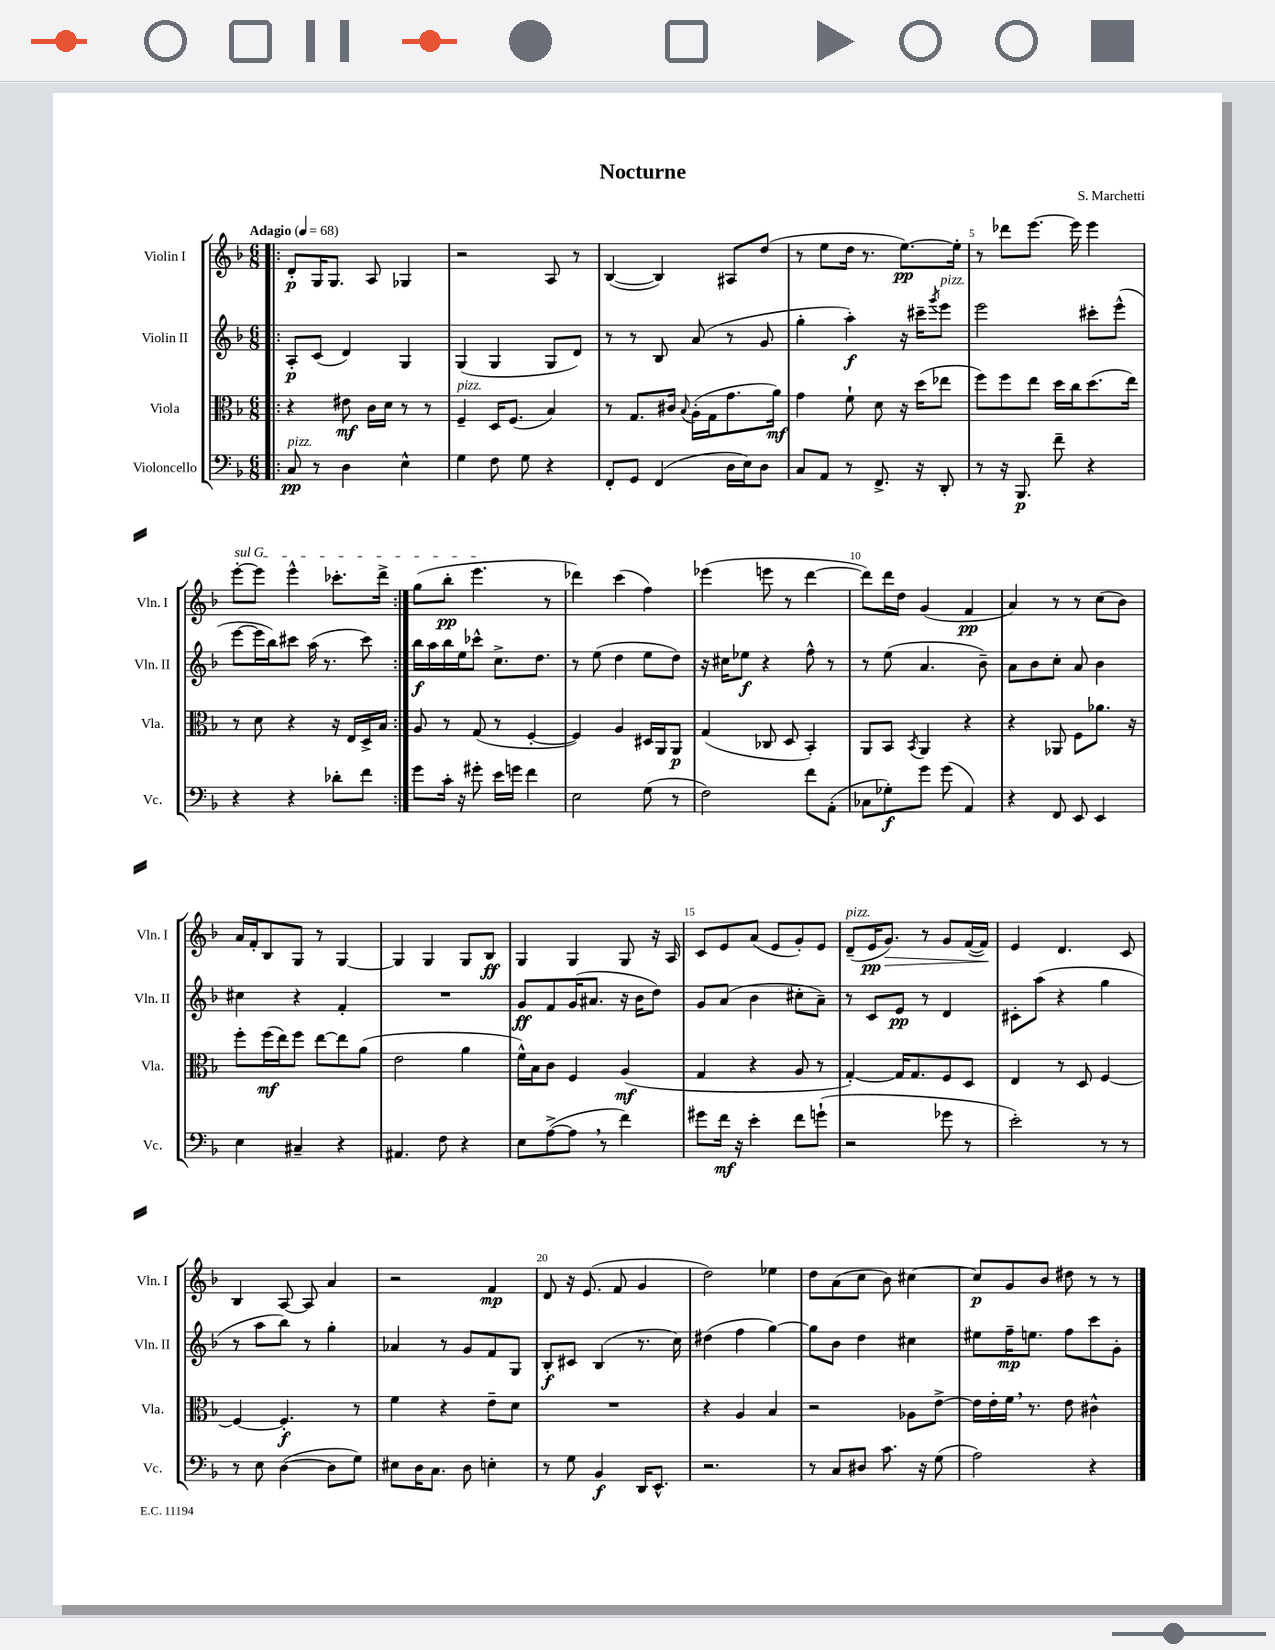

**kern	**kern	**kern	**kern
*staff4	*staff3	*staff2	*staff1
*clefF4	*clefC3	*clefG2	*clefG2
*k[b-]	*k[b-]	*k[b-]	*k[b-]
*M6/8	*M6/8	*M6/8	*M6/8
*MM68	*MM68	*MM68	*MM68
=!|:	=!|:	=!|:	=!|:
8C	4r	8A'	8d'
8r	.	(8c	16G
.	.	.	8.G
4D	8e#	4d)	.
.	16c	.	8A
.	16d	.	.
4E^^	8r	4G	4G-
.	8r	.	.
=	=	=	=
4G	4F~	(4G	2r
8F	16D	4G	.
.	(8.F	.	.
8G	.	.	.
4r	4B-)	8G	8A
.	.	8d)	8r
=	=	=	=
8FF'	8r	8r	([4B-
8GG	8.G	8r	.
(4FF	.	8B-	4B-])
.	16c#	.	.
.	8qqB-	.	.
.	(16A'	(8a	.
.	16G	.	.
16D	8.g	8r	8A#
16E)	.	.	.
8D	.	8g	(8dd
.	16a)	.	.
=	=	=	=
8C	4g	4gg'	8r
8AA	.	.	8ee
8r	8f`	4aa')	16dd
.	.	.	8.r
8.FF^	8d	.	.
.	16r	16r	[8.ee)
16r	(16dd	16ccc#~	.
.	.	8qggg	.
8DD'	8ee-	8eee	.
.	.	.	16ee']
=	=	=	=
8r	8ff)	2eee	8r
16r	8ff	.	8ddd-
8.BBB-	.	.	.
.	8ee	.	[8.eee
8f~	16dd	.	.
.	16cc	.	16eee]
4r	(8.dd	8ccc#'	4eee
.	.	(8eee^^	.
.	16ee)	.	.
=	=	=	=
4r	8r	[8eee	[8eee'
.	8d	16eee]	8eee]
.	.	16bb-)	.
4r	4r	8ccc#	4eee^^
.	.	(16aa	.
.	.	8.r	.
8d-'	16r	.	8.ccc-'
.	16E	.	.
8f	16D^	8ccc#)	.
.	16B-	.	16ddd^
=:|!	=:|!	=:|!	=:|!
8g	8A	16bb-	(8gg
.	.	16aa	.
16c'	8r	16bb-	8bb-'
16r	.	16ee	.
8g#'	(8G	8ccc-^^	4.eee
16e	8r	8.cc^	.
16g	.	.	.
4f	[4F'	.	.
.	.	8.dd	.
.	.	.	8r
=	=	=	=
2E	4F])	8r	4ddd-)
.	.	(8ee	.
.	4A	4dd	(4ccc
(8G	16D#	8ee	4ff)
.	16AA	.	.
8r	8AA	8dd)	.
=	=	=	=
2F)	(4G	16r	(4eee-
.	.	16cc#	.
.	.	8ee-	.
.	8C-	4r	8eee
.	8D	.	8r
8f	4BB-')	8ff^^	[4ddd
(8AA'	.	8r	.
=	=	=	=
8C-	8AA	8r	8ddd])
8G-')	8BB-	(8ee	16ddd
.	.	.	16dd
.	8qBB-	.	.
8g	4AA	4.a	(4g
(8g	.	.	.
4AA)	4r	.	4f
.	.	8b-~)	.
=	=	=	=
4r	4r	8a	4a)
.	.	8b-	.
8FF	8AA-	8cc'	8r
8EE	8F	8a	8r
4EE	8.a-	4b-	(8cc
.	.	.	8b-)
.	16r	.	.
=	=	=	=
4E	8ff'	4cc#	16a
.	.	.	16f'
.	(16ff	.	8B-
.	16ee)	.	.
4C#~	8ff	4r	8G
.	[8ee	.	8r
4r	8ee]	4f'	[4G
.	(8a	.	.
=	=	=	=
4.AA#	2e	2.r	4G]
.	.	.	4G
8F	.	.	.
4r	4a	.	8G
.	.	.	8B-
=	=	=	=
8E	16f^^)	8g	4G
.	16B-	.	.
([8A^	8c	8f	.
8A]	4F	(16g	4G
.	.	8.a#	.
8r	.	.	.
4f)	(4A	16r	8G
.	.	16b-	.
.	.	8dd)	16r
.	.	.	16A
=	=	=	=
8g#	4G	8g	8c
16f	.	(8a	8e
16r	.	.	.
4e'	4r	4b-	(8a
.	.	.	8e
8f	8A	8cc#'	8g')
(8g`	8r	8a~)	8e
=	=	=	=
2r	[4G')	8r	(8d~
.	.	8c	16e
.	.	.	8.g)
.	16G]	8e	.
.	8.G	.	.
.	.	8r	8r
8g-	8F	4d	8g
8r	8D	.	([16f
.	.	.	16f])
=	=	=	=
2e')	4E	8c#'	4e
.	.	(8aa	.
.	8r	4r	4.d
.	8D	.	.
8r	[4F	4gg	.
8r	.	.	8c
=	=	=	=
8r	4F_	8r	4B-
8E	.	8aa	.
([4D	4.F']	8bb-)	[8A
.	.	8r	8A]
8D]	.	4gg'	4a
8G)	8r	.	.
=	=	=	=
8E#	4f	4a-	2r
16D	.	.	.
8.C	.	.	.
.	4r	8r	.
8D	.	8g	.
4E'	8e~	8f	4f
.	8d	8G	.
=	=	=	=
8r	2.r	8B-'	8d
8G	.	8c#	16r
.	.	.	(8.e
4BB-	.	(4B-	.
.	.	.	8f
16DD	.	8.r	4g
8.EE^^	.	.	.
.	.	16cc)	.
=	=	=	=
2.r	4r	(4dd#	2dd)
.	4A	4ff	.
.	4B-	[4gg)	4ee-
=	=	=	=
8r	2r	8gg]	8dd
8C	.	8b-	(8a
8D#	.	4dd	8cc
8.c	.	.	8b-)
.	8A-	4cc#	[4cc#
16r	.	.	.
(8G	[8e^	.	.
=	=	=	=
2A)	16e]	8ee#	8cc#]
.	16e'	.	.
.	16f	16ff~	8g
.	8.r	8.ee	.
.	.	.	8b-
.	8e	8ff	8dd#
4r	4c#^^	8ccc	8r
.	.	8g'	8r
==	==	==	==
*-	*-	*-	*-
